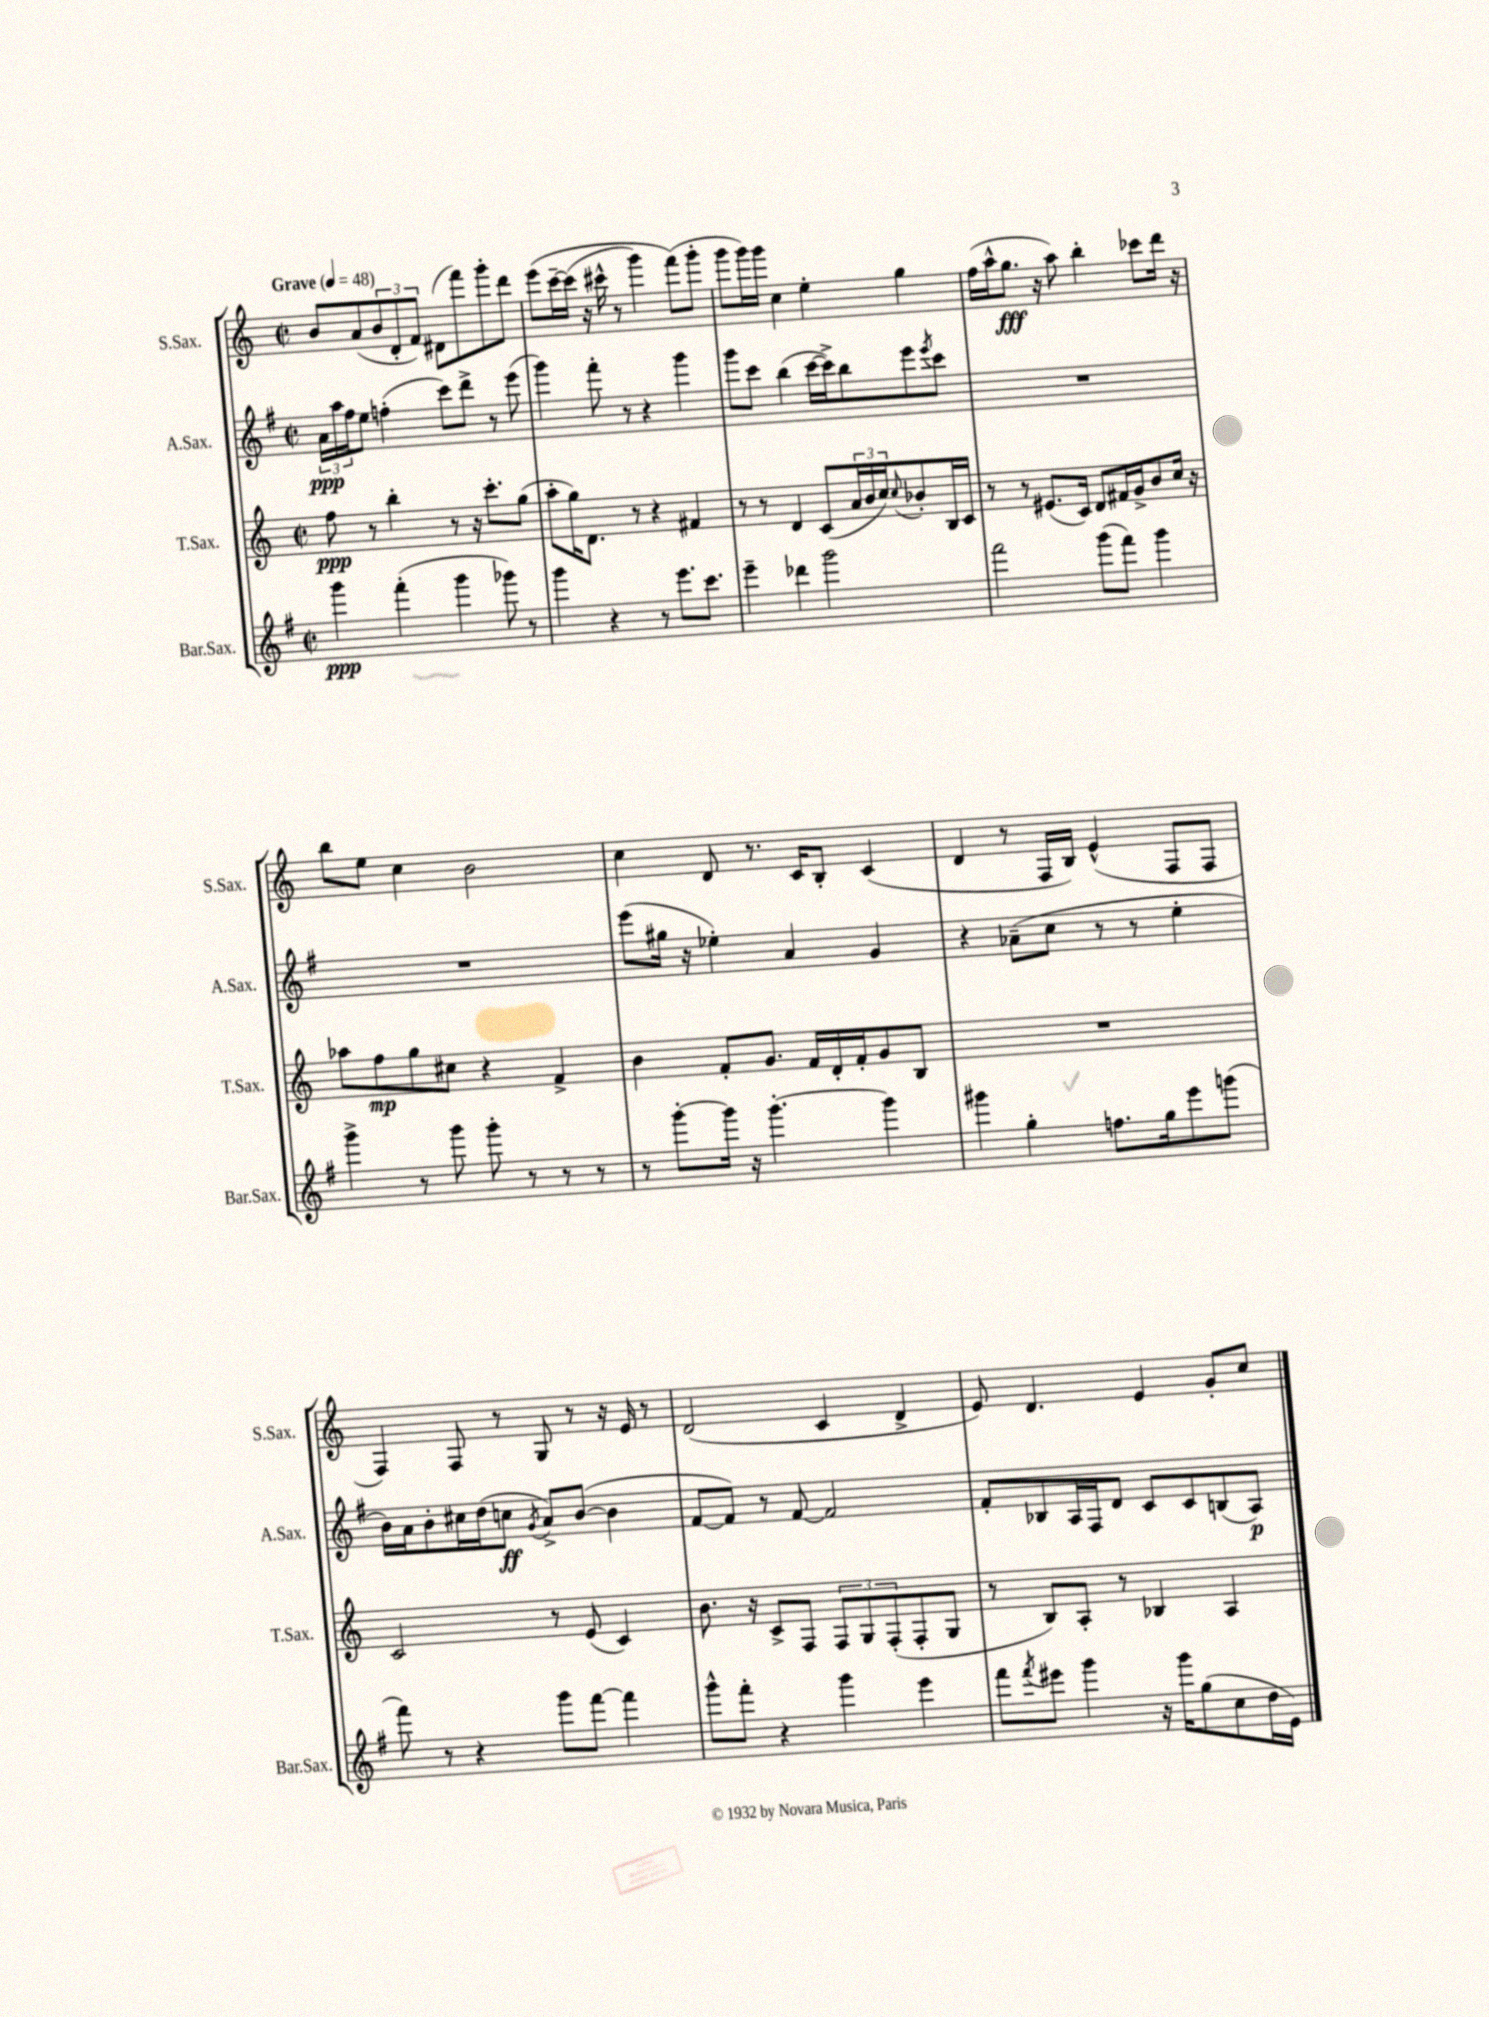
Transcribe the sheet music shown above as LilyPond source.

<<
\new StaffGroup <<
\new Staff = "s0" \with { instrumentName = "S.Sax." shortInstrumentName = "S.Sax." } {
    \clef treble \key c \major \defaultTimeSignature \time 2/2 \tempo "Grave" 4 = 48
    b'8 a'8( \tuplet 3/2 { b'8 d'8-. f'8) } dis'8( f'''8) g'''8-. d'''8 |
    e'''8\( c'''16~-- c'''16( r16 cis'''16-^ r8 g'''4) f'''8(\) g'''8-. |
    g'''8 g'''16) g'''16 c''4 e''4-. g''4 |
    f''16( a''16-^ g''8.\fff r16 a''8) b''4-. ces'''8 d'''16 r16 |
    b''8 e''8 c''4 b'2 |
    c''4 d'8 r8. c'16 b8-. c'4( |
    d'4 r8 f16 b16) e'4-^( f8 f8 |
    f4) f8 r8 g8 r8 r16 e'16 r8 |
    d'2( c'4 d'4-> |
    e'8) d'4. e'4 g'8-. c''8 \bar "|." |
}
\new Staff = "s1" \with { instrumentName = "A.Sax." shortInstrumentName = "A.Sax." } {
    \clef treble \key g \major \defaultTimeSignature \time 2/2
    \tuplet 3/2 { a'16\ppp a''16 fis''16 } e''8 f''4-.( c'''8) d'''8-> r8 e'''8( |
    g'''4) fis'''8-. r8 r4 g'''4 |
    g'''8 c'''8 b''4( c'''16~ c'''16->) b''8 e'''8 \acciaccatura { e'''8 } c'''8 |
    R1 |
    R1 |
    e'''8( gis''16 r16 ees''4-.) a'4 g'4 |
    r4 aes'8--( c''8 r8 r8 e''4-. |
    b'16) a'16 b'8-. cis''16 d''16( c''8\ff \acciaccatura { g'8 } a'8->) b'8~( b'4 |
    fis'8~ fis'8) r8 fis'8~ fis'2 |
    fis'8-. bes8 a16 fis16 d'8 c'8 c'8 b8( a8\p) \bar "|." |
}
\new Staff = "s2" \with { instrumentName = "T.Sax." shortInstrumentName = "T.Sax." } {
    \clef treble \key c \major \defaultTimeSignature \time 2/2
    f''8\ppp r8 b''4-. r8 r16 c'''8.-. g''8( |
    a''8-. g''16) d'8. r8 r4 fis'4 |
    r8 r8 d'4 c'8( \tuplet 3/2 { a'16 b'16 c''16) } \appoggiatura { c''8 } bes'8-. b16 c'16 |
    r8 r8 eis'8.( c'16) d'8 fis'16 g'16-> b'8 c''16 r16 |
    aes''8 f''8\mp g''8 cis''8 r4 f'4-> |
    b'4 f'8-. g'8. f'16 d'16-. f'16-. g'8 b8 |
    R1 |
    c'2 r8 e'8( c'4) |
    b'8. r16 c'8-> f8 \tuplet 3/2 { f8 g8 f8-.( } f8-. g8 |
    r8 b8) a8-. r8 bes4 a4 \bar "|." |
}
\new Staff = "s3" \with { instrumentName = "Bar.Sax." shortInstrumentName = "Bar.Sax." } {
    \clef treble \key g \major \defaultTimeSignature \time 2/2
    g'''4\ppp fis'''4-.( g'''4 ges'''8) r8 |
    g'''4 r4 r8 e'''8. c'''8. |
    e'''4-- des'''4 g'''2 |
    fis'''2 g'''8( fis'''8) g'''4 |
    g'''4-> r8 g'''8 g'''8-. r8 r8 r8 |
    r8 g'''8~-. g'''16 r16 g'''4.~-. g'''4 |
    gis'''4 g''4-. f''8. g''16 e'''8 g'''8( |
    fis'''8) r8 r4 g'''8 fis'''8~ fis'''4 |
    g'''8-^ fis'''8-. r4 g'''4 e'''4 |
    fis'''8 \acciaccatura { fis'''8 } eis'''8 g'''4 r16 g'''16 g''8( c''8 d''16 e'16) \bar "|." |
}
>>
>>
\layout { \context { \Score \remove "Bar_number_engraver" } }
